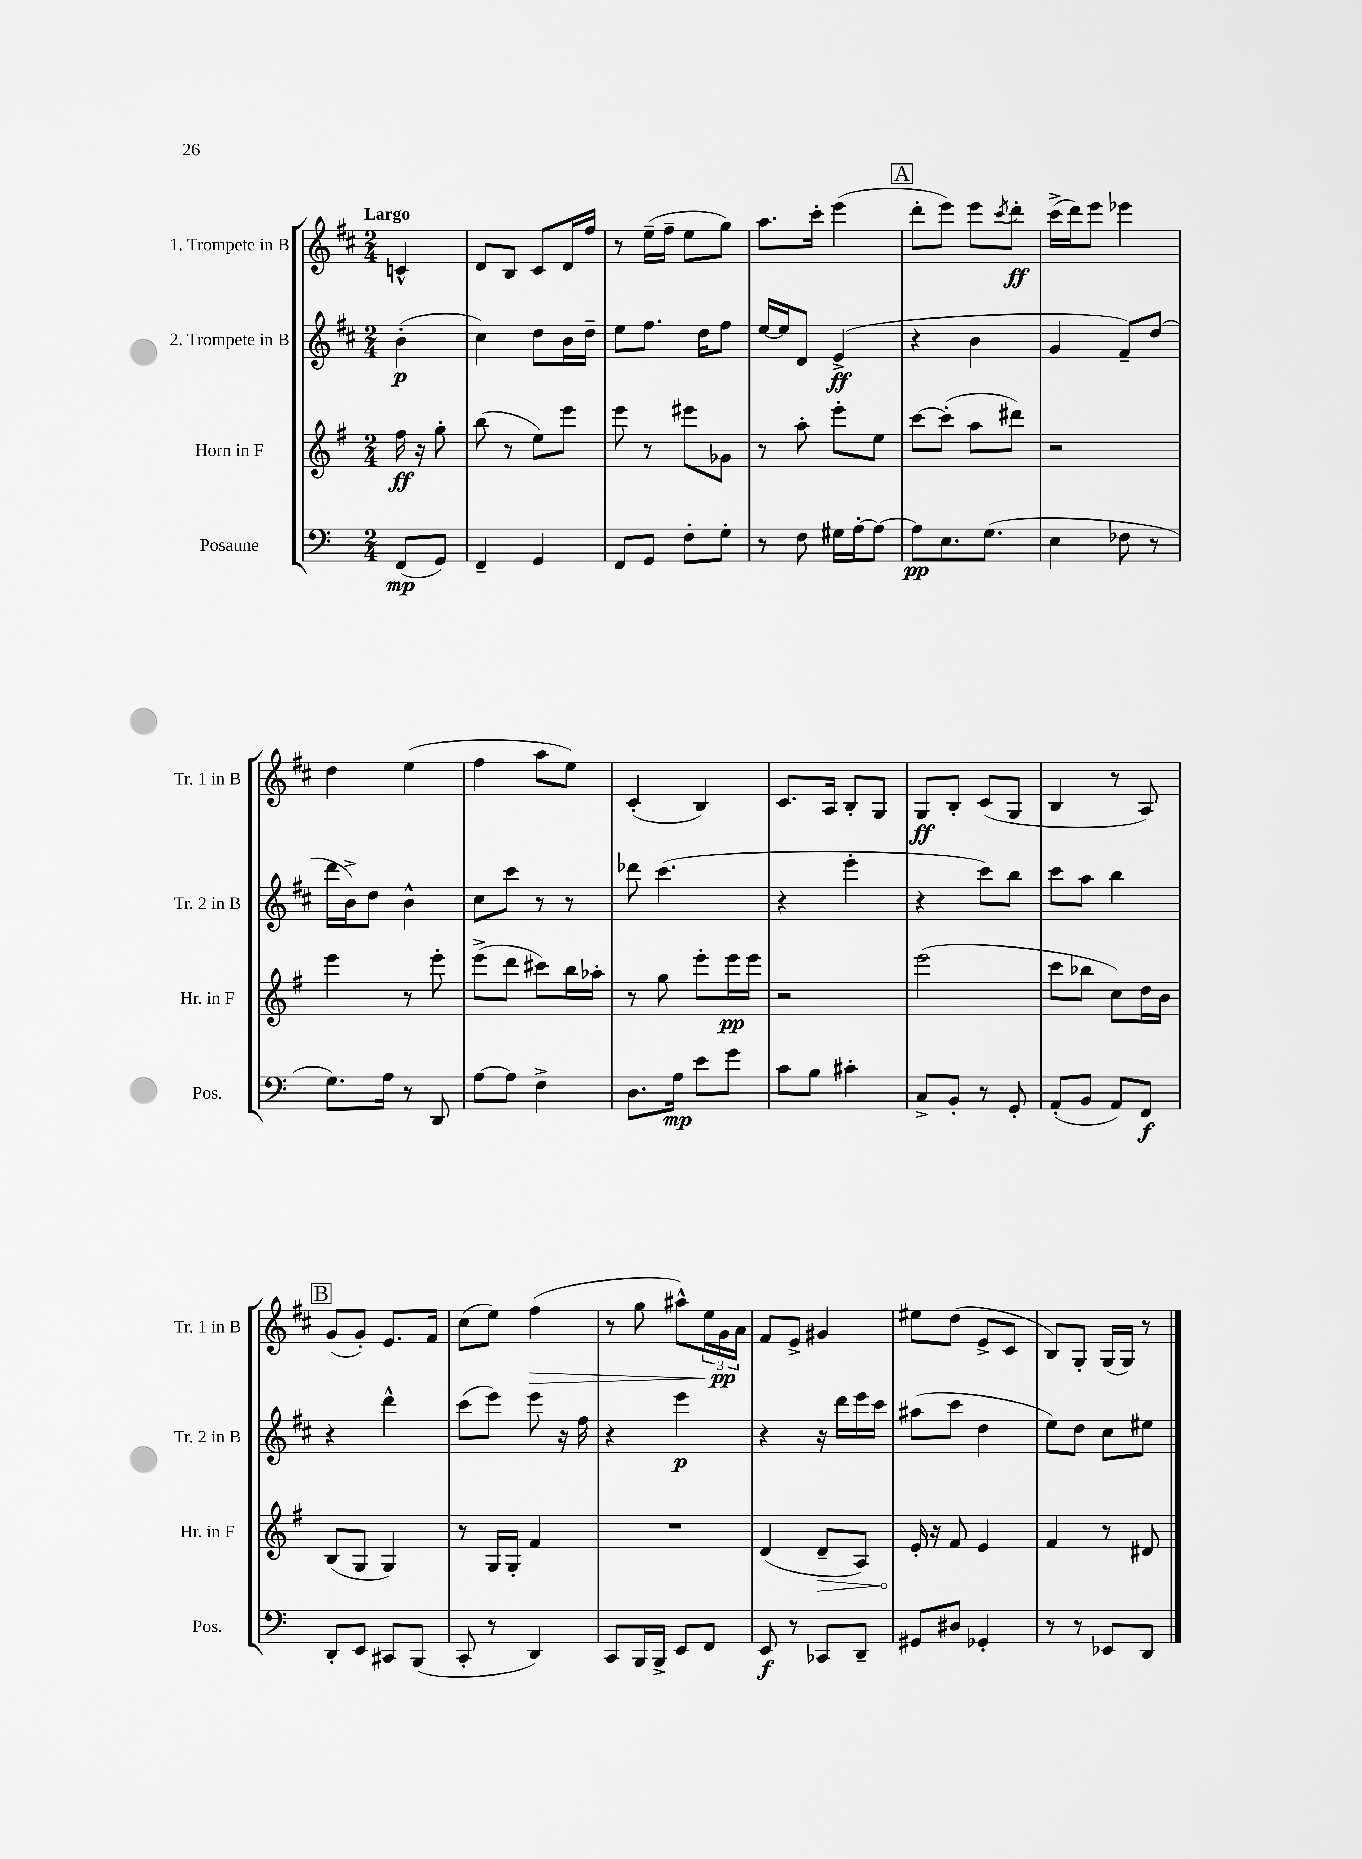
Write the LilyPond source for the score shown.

<<
\new StaffGroup <<
\new Staff = "s0" \with { instrumentName = "1. Trompete in B" shortInstrumentName = "Tr. 1 in B" } {
    \clef treble \key d \major \numericTimeSignature \time 2/4 \partial 4 \tempo "Largo"
    c'4-^ |
    d'8 b8 cis'8 d'16 fis''16 |
    r8 e''16--( fis''16-- e''8 g''8) |
    a''8. cis'''16-. e'''4( |
    \mark \markup { \box "A" } d'''8-. e'''8) e'''8 \acciaccatura { cis'''8 } d'''8-.\ff |
    cis'''16->( d'''16) e'''8 ees'''4 |
    d''4 e''4( |
    fis''4 a''8 e''8) |
    cis'4-.( b4) |
    cis'8. a16 b8-. g8 |
    g8\ff b8-. cis'8( g8 |
    b4 r8 a8) |
    \mark \markup { \box "B" } g'8( g'8-.) e'8. fis'16 |
    cis''8( e''8) fis''4\>( |
    r8 g''8 ais''8-^) \tuplet 3/2 { e''16 g'16\pp\! a'16 } |
    fis'8 e'8-> gis'4 |
    eis''8 d''8( e'8-> cis'8 |
    b8) g8-. g16( g16) r8 \bar "|." |
}
\new Staff = "s1" \with { instrumentName = "2. Trompete in B" shortInstrumentName = "Tr. 2 in B" } {
    \clef treble \key d \major \numericTimeSignature \time 2/4 \partial 4
    b'4-.\p( |
    cis''4) d''8 b'16 d''16-- |
    e''8 fis''8. d''16 fis''8 |
    e''16~ e''16 d'8 e'4->\ff( |
    \mark \markup { \box "A" } r4 b'4 |
    g'4 fis'8--) d''8( |
    d'''16 b'16->) d''8 b'4-^ |
    cis''8 cis'''8 r8 r8 |
    des'''8 cis'''4.( |
    r4 e'''4-. |
    r4 cis'''8) b''8 |
    cis'''8 a''8 b''4 |
    \mark \markup { \box "B" } r4 d'''4-^ |
    cis'''8( e'''8) e'''8 r16 fis''16 |
    r4 e'''4\p |
    r4 r16 d'''16 e'''16 cis'''16 |
    ais''8( cis'''8 d''4 |
    e''8) d''8 cis''8 eis''8 \bar "|." |
}
\new Staff = "s2" \with { instrumentName = "Horn in F" shortInstrumentName = "Hr. in F" } {
    \clef treble \key g \major \numericTimeSignature \time 2/4 \partial 4
    fis''16\ff r16 g''8-. |
    b''8( r8 e''8) e'''8 |
    e'''8 r8 eis'''8 ges'8 |
    r8 a''8-. e'''8-. e''8 |
    \mark \markup { \box "A" } c'''8~ c'''8-.( a''8 dis'''8) |
    r2 |
    e'''4 r8 e'''8-. |
    e'''8->( d'''8 cis'''8) b''16 aes''16-. |
    r8 g''8 e'''8-. e'''16\pp e'''16 |
    r2 |
    e'''2( |
    c'''8 bes''8 c''8) d''16 b'16 |
    \mark \markup { \box "B" } b8( g8 g4) |
    r8 g16 g16-. fis'4 |
    R2 |
    d'4( \once \override Hairpin.circled-tip = ##t d'8--\> a8) |
    e'16-.\! r16 fis'8 e'4 |
    fis'4 r8 dis'8 \bar "|." |
}
\new Staff = "s3" \with { instrumentName = "Posaune" shortInstrumentName = "Pos." } {
    \clef bass \key c \major \numericTimeSignature \time 2/4 \partial 4
    f,8\mp( g,8) |
    f,4-- g,4 |
    f,8 g,8 f8-. g8-. |
    r8 f8 gis16 a16~-. a8~ |
    \mark \markup { \box "A" } a8\pp e8. g8.( |
    e4 fes8 r8 |
    g8.) a16 r8 d,8 |
    a8~ a8 f4-> |
    d8. a16\mp e'8 g'8 |
    c'8 b8 cis'4-. |
    c8-> b,8-. r8 g,8-. |
    a,8-.( b,8 a,8) f,8\f |
    \mark \markup { \box "B" } d,8-. e,8 cis,8 b,,8( |
    c,8-. r8 d,4) |
    c,8 b,,16 b,,16-> e,8 f,8 |
    e,8\f r8 ces,8 d,8-- |
    gis,8 dis8 ges,4-. |
    r8 r8 ees,8 d,8 \bar "|." |
}
>>
>>
\layout { \context { \Score \remove "Bar_number_engraver" } }
